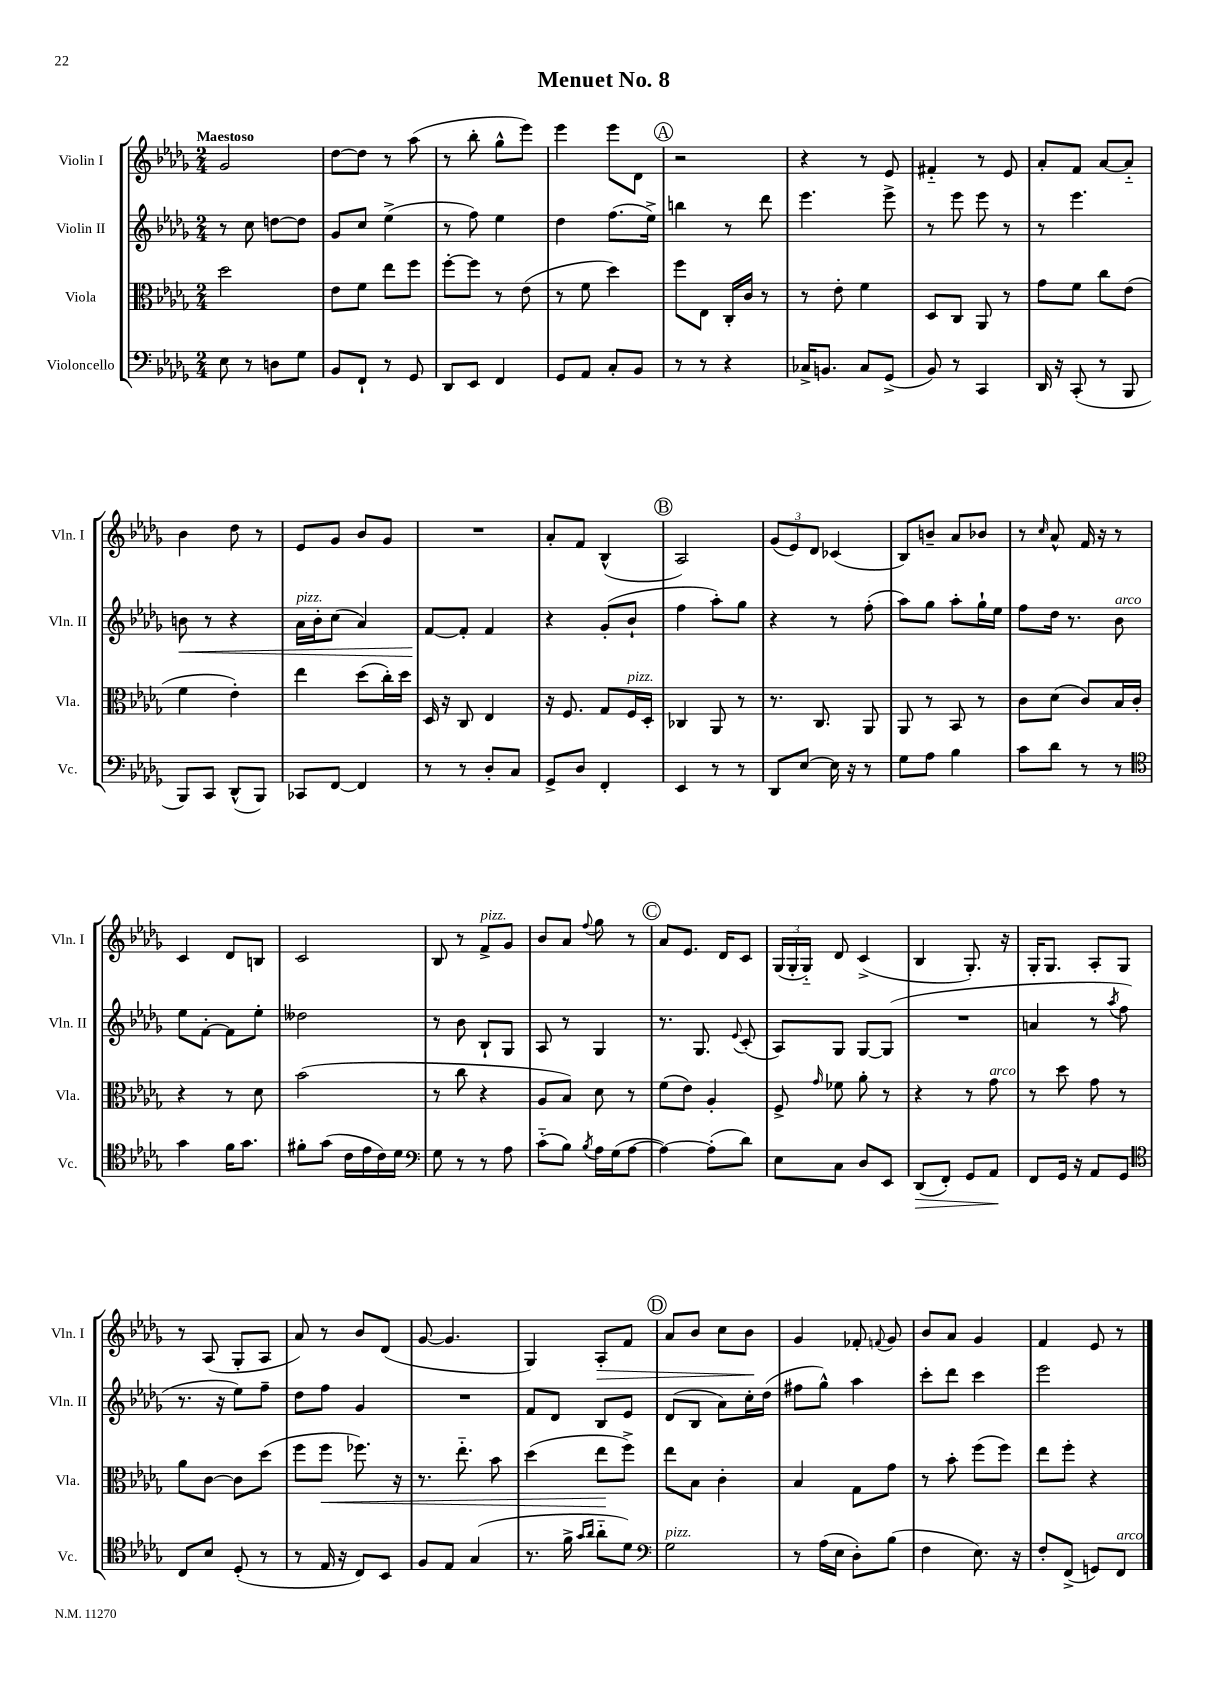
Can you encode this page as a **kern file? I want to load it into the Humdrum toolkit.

**kern	**dynam	**kern	**dynam	**kern	**dynam	**kern	**dynam
*part4	*part4	*part3	*part3	*part2	*part2	*part1	*part1
*staff4	*staff4	*staff3	*staff3	*staff2	*staff2	*staff1	*staff1
*I"Violoncello	*	*I"Viola	*	*I"Violin II	*	*I"Violin I	*
*I'Vc.	*	*I'Vla.	*	*I'Vln. II	*	*I'Vln. I	*
*clefF4	*	*clefC3	*	*clefG2	*	*clefG2	*
*k[b-e-a-d-g-]	*	*k[b-e-a-d-g-]	*	*k[b-e-a-d-g-]	*	*k[b-e-a-d-g-]	*
*M2/4	*	*M2/4	*	*M2/4	*	*M2/4	*
=1	=1	=1	=1	=1	=1	=1	=1
!	!	!	!	!	!	!LO:TX:a:B:t=Maestoso	!
8E-\	.	2dd-\	.	8r	.	2g-/	.
8r	.	.	.	8cc\	.	.	.
8Dn\L	.	.	.	[8ddn\L	.	.	.
8G-\J	.	.	.	8dd\J]	.	.	.
=2	=2	=2	=2	=2	=2	=2	=2
8BB-/L	.	8e-\L	.	8g-/L	.	[8dd-\L	.
8FF`/J	.	8f\J	.	8cc/J	.	8dd-\J]	.
8r	.	8ee-\L	.	(4ee-^\	.	8r	.
8GG-/	.	8ff\J	.	.	.	(8aa-\	.
=3	=3	=3	=3	=3	=3	=3	=3
8DD-/L	.	[8ff'\L	.	8r	.	8r	.
8EE-/J	.	8ff\J]	.	8ff\)	.	8bb-'\	.
4FF/	.	8r	.	4ee-\	.	8gg-^^\L	.
.	.	(8e-\	.	.	.	8eee-\J)	.
=4	=4	=4	=4	=4	=4	=4	=4
8GG-/L	.	8r	.	4dd-\	.	4eee-\	.
8AA-/J	.	8f\	.	.	.	.	.
8C'/L	.	4dd-\)	.	(8.ff\L	.	8eee-\L	.
8BB-/J	.	.	.	.	.	8d-\J	.
.	.	.	.	16ee-^\Jk)	.	.	.
!!LO:REH:place=s1:t=A
=5	=5	=5	=5	=5	=5	=5	=5
8r	.	8ff\L	.	4bbn\	.	2r	.
8r	.	8E-\J	.	.	.	.	.
4r	.	16C'/LL	.	8r	.	.	.
.	.	16c/JJ	.	.	.	.	.
.	.	8r	.	8ddd-\	.	.	.
=6	=6	=6	=6	=6	=6	=6	=6
16C-X^/KL	.	8r	.	4.eee-\	.	4r	.
8.BBn/J	.	.	.	.	.	.	.
.	.	8e-'\	.	.	.	.	.
8C-/L	.	4f\	.	.	.	8r	.
(8GG-^/J	.	.	.	8eee-^\	.	8e-/	.
=7	=7	=7	=7	=7	=7	=7	=7
8BB-/)	.	8D-/L	.	8r	.	4f#X/	.
8r	.	8C/J	.	8eee-\	.	.	.
4CC/	.	8AA-/	.	8eee-\	.	8r	.
.	.	8r	.	8r	.	8e-/	.
=8	=8	=8	=8	=8	=8	=8	=8
16DD-/	.	8g-\L	.	8r	.	8a-'/L	.
16r	.	.	.	.	.	.	.
(8CC'/	.	8f\J	.	4.eee-\	.	8f/J	.
8r	.	8cc\L	.	.	.	[8a-/L	.
8BBB-/	.	(8e-\J	.	.	.	8a-/J]	.
!!LO:LB:g=z
=9	=9	=9	=9	=9	=9	=9	=9
!	!	!	!	!	!LO:HP:b	!	!
8BBB-/L)	.	4f\	.	8bn\	<	4b-\	.
8CC/J	.	.	.	8r	.	.	.
(8DD-^^/L	.	4e-'\)	.	4r	.	8dd-\	.
8BBB-/J)	.	.	.	.	.	8r	.
=10	=10	=10	=10	=10	=10	=10	=10
!	!	!	!	!LO:TX:a:i:t=pizz.	!	!	!
8CC-X/L	.	4ee-\	.	16a-\LL	.	8e-/L	.
.	.	.	.	16b-'\J	.	.	.
[8FF/J	.	.	.	(8cc\J	.	8g-/J	.
4FF/]	.	(8dd-\L	.	4a-/)	.	8b-/L	.
.	.	16cc'\L)	.	.	.	8g-/J	.
.	.	16dd-\JJ	.	.	.	.	.
=11	=11	=11	=11	=11	=11	=11	=11
8r	.	16D-/	.	[8f/L	.	2r	.
.	.	16r	.	.	.	.	.
8r	.	8C/	.	8f'/J]	[	.	.
8D-'/L	.	4E-/	.	4f/	.	.	.
8C/J	.	.	.	.	.	.	.
=12	=12	=12	=12	=12	=12	=12	=12
8GG-^/L	.	16r	.	4r	.	8a-'/L	.
.	.	8.F/	.	.	.	.	.
8D-/J	.	.	.	.	.	8f/J	.
4FF'/	.	8G-/L	.	(8g-'/L	.	(4B-^^/	.
!	!	!LO:TX:a:i:t=pizz.	!	!	!	!	!
.	.	16F/L	.	8b-`/J	.	.	.
.	.	16D-'/JJ	.	.	.	.	.
!!LO:REH:place=s1:t=B
=13	=13	=13	=13	=13	=13	=13	=13
4EE-/	.	4C-X/	.	4ff\	.	2A-/)	.
8r	.	8AA-/	.	8aa-'\L)	.	.	.
8r	.	8r	.	8gg-\J	.	.	.
=14	=14	=14	=14	=14	=14	=14	=14
8DD-/L	.	8.r	.	4r	.	(12g-/L	.
.	.	.	.	.	.	12e-/)	.
[8E-/J	.	.	.	.	.	.	.
.	.	.	.	.	.	12d-/J	.
.	.	8.C/	.	.	.	.	.
16E-\]	.	.	.	8r	.	(4c-X/	.
16r	.	.	.	.	.	.	.
8r	.	8AA-/	.	(8ff'\	.	.	.
=15	=15	=15	=15	=15	=15	=15	=15
8G-\L	.	8AA-/	.	8aa-\L)	.	8B-/L)	.
8A-\J	.	8r	.	8gg-\J	.	8bn~/J	.
4B-\	.	8BB-/	.	8aa-'\L	.	8a-/L	.
.	.	8r	.	16gg-`\L	.	8b-X/J	.
.	.	.	.	16ee-\JJ	.	.	.
=16	=16	=16	=16	=16	=16	=16	=16
8c\L	.	8c\L	.	8ff\L	.	8r	.
.	.	.	.	.	.	16qqcc/	.
8d-\J	.	(8d-\J	.	16dd-\Jk	.	8a-^^/	.
.	.	.	.	8.r	.	.	.
8r	.	8c/L)	.	.	.	16f/	.
.	.	.	.	.	.	16r	.
!	!	!	!	!LO:TX:a:i:t=arco	!	!	!
8r	.	16B-/L	.	8b-\	.	8r	.
.	.	16c'/JJ	.	.	.	.	.
!!LO:LB:g=z
=17	=17	=17	=17	=17	=17	=17	=17
*clefC4	*	*	*	*	*	*	*
4g-\	.	4r	.	8ee-\L	.	4c/	.
.	.	.	.	[8f'\J	.	.	.
16f\KL	.	8r	.	8f\L]	.	8d-/L	.
8.g-\J	.	.	.	.	.	.	.
.	.	8d-\	.	8ee-'\J	.	8Bn/J	.
=18	=18	=18	=18	=18	=18	=18	=18
8f#X'\L	.	(2b-\	.	2dd--X\	.	2c/	.
(8g-\J	.	.	.	.	.	.	.
16c\LL	.	.	.	.	.	.	.
16e-\	.	.	.	.	.	.	.
16c\)	.	.	.	.	.	.	.
16d-\JJ	.	.	.	.	.	.	.
=19	=19	=19	=19	=19	=19	=19	=19
*clefF4	*	*	*	*	*	*	*
8G-\	.	8r	.	8r	.	8B-/	.
8r	.	8cc\	.	8b-\	.	8r	.
!	!	!	!	!	!	!LO:TX:a:i:t=pizz.	!
8r	.	4r	.	8B-`/L	.	8f^/L	.
8A-\	.	.	.	8G-/J	.	8g-/J	.
=20	=20	=20	=20	=20	=20	=20	=20
(8c\L	.	8A-/L	.	8A-/	.	8b-/L	.
8B-\J)	.	8B-/J)	.	8r	.	8a-/J	.
8qB-/	.	.	.	.	.	8qqff/	.
16A-\LL	.	8d-\	.	4G-/	.	8gg-\	.
(16G-\J	.	.	.	.	.	.	.
[8A-\J	.	8r	.	.	.	8r	.
!!LO:REH:place=s1:t=C
=21	=21	=21	=21	=21	=21	=21	=21
4A-\_)	.	(8f\L	.	8.r	.	8a-/L	.
.	.	8e-\J)	.	.	.	8.e-/J	.
.	.	.	.	8.G-/	.	.	.
(8A-'\L]	.	4A-'/	.	.	.	.	.
.	.	.	.	.	.	16d-/KL	.
.	.	.	.	8qqe-/	.	.	.
8d-\J)	.	.	.	(8c'/	.	8c/J	.
=22	=22	=22	=22	=22	=22	=22	=22
8E-\L	.	8F^/	.	8A-/L)	.	(24G-/LL	.
.	.	.	.	.	.	24G-'/	.
.	.	.	.	.	.	24G-/JJ)	.
.	.	16qqg-/	.	.	.	.	.
8C\J	.	8f-X\	.	8G-/J	.	8d-/	.
8D-/L	.	8a-'\	.	[8G-/L	.	(4c^/	.
8EE-/J	.	8r	.	(8G-/J]	.	.	.
=23	=23	=23	=23	=23	=23	=23	=23
!	!LO:HP:b	!	!	!	!	!	!
(8DD-/L	>	4r	.	2r	.	4B-/	.
8FF'/J)	.	.	.	.	.	.	.
8GG-/L	.	8r	.	.	.	8.G-'/)	.
!	!	!LO:TX:a:i:t=arco	!	!	!	!	!
8AA-/J	.	8g-\	.	.	.	.	.
.	.	.	.	.	.	16r	.
.	]	.	.	.	.	.	.
=24	=24	=24	=24	=24	=24	=24	=24
8FF/L	.	8r	.	4an/	.	16G-'/KL	.
.	.	.	.	.	.	8.G-/J	.
16GG-/Jk	.	8dd-\	.	.	.	.	.
16r	.	.	.	.	.	.	.
8AA-/L	.	8g-\	.	8r	.	8A-'/L	.
.	.	.	.	8qaa-/	.	.	.
8GG-/J	.	8r	.	8ff\	.	8G-/J	.
!!LO:LB:g=z
=25	=25	=25	=25	=25	=25	=25	=25
*clefC4	*	*	*	*	*	*	*
8C/L	.	8a-\L	.	8.r	.	8r	.
8B-/J	.	[8c\J	.	.	.	(8A-/	.
.	.	.	.	16r	.	.	.
(8D-'/	.	8c\L]	.	8ee-\L)	.	8G-'/L	.
8r	.	(8dd-\J	.	8ff~\J	.	8A-/J	.
=26	=26	=26	=26	=26	=26	=26	=26
8r	.	8ff\L	.	8dd-\L	.	8a-/)	.
!	!	!	!LO:HP:b	!	!	!	!
16E-/	.	8ff\J	<	8ff\J	.	8r	.
16r	.	.	.	.	.	.	.
8C/L)	.	8.ff-X\)	.	4g-/	.	8b-/L	.
8BB-/J	.	.	.	.	.	(8d-/J	.
.	.	16r	.	.	.	.	.
=27	=27	=27	=27	=27	=27	=27	=27
8F/L	.	8.r	.	2r	.	[8g-/	.
8E-/J	.	.	.	.	.	4.g-/]	.
.	.	8.ee-\	.	.	.	.	.
(4G-/	.	.	.	.	.	.	.
.	.	8b-\	.	.	.	.	.
=28	=28	=28	=28	=28	=28	=28	=28
8.r	.	(4dd-\	.	8f/L	.	4G-/)	.
.	.	.	.	8d-/J	.	.	.
16f^\	.	.	.	.	.	.	.
16qqg-/LL	.	.	.	.	.	.	.
16qqa-/JJ	.	.	.	.	.	.	.
!	!	!	!	!	!	!	!LO:HP:b
8a-\L	.	8ee-\L	.	8B-/L	.	8A-'/L	>
8d-\J)	.	8ff^\J)	[	8e-/J	.	8f/J	.
!!LO:REH:place=s1:t=D
=29	=29	=29	=29	=29	=29	=29	=29
*clefF4	*	*	*	*	*	*	*
!LO:TX:a:i:t=pizz.	!	!	!	!	!	!	!
2G-\	.	8ee-\L	.	(8d-/L	.	8a-/L	.
.	.	8B-\J	.	8B-/J	.	8b-/J	.
.	.	4c'\	.	8a-\L)	.	8cc\L	.
.	.	.	.	16cc'\L	.	8b-\J	.
.	.	.	.	(16dd-\JJ	.	.	.
.	.	.	.	.	.	.	]
=30	=30	=30	=30	=30	=30	=30	=30
8r	.	4B-/	.	8ff#X\L	.	4g-/	.
(16A-\LL	.	.	.	8gg-^^\J)	.	.	.
16E-\JJ	.	.	.	.	.	.	.
8D-'\L)	.	8G-\L	.	4aa-\	.	8f-X'/	.
.	.	.	.	.	.	8qqfn/	.
(8B-\J	.	8g-\J	.	.	.	8g-/	.
=31	=31	=31	=31	=31	=31	=31	=31
4F\	.	8r	.	8ccc'\L	.	8b-/L	.
.	.	8b-'\	.	8ddd-\J	.	8a-/J	.
8.E-\)	.	(8ff\L	.	4ccc\	.	4g-/	.
.	.	8ff\J)	.	.	.	.	.
16r	.	.	.	.	.	.	.
=32	=32	=32	=32	=32	=32	=32	=32
8F'/L	.	8ee-\L	.	2eee-\	.	4f/	.
(8FF^/J	.	8ff'\J	.	.	.	.	.
8GGn/L)	.	4r	.	.	.	8e-/	.
!LO:TX:a:i:t=arco	!	!	!	!	!	!	!
8FF/J	.	.	.	.	.	8r	.
==	==	==	==	==	==	==	==
*-	*-	*-	*-	*-	*-	*-	*-
